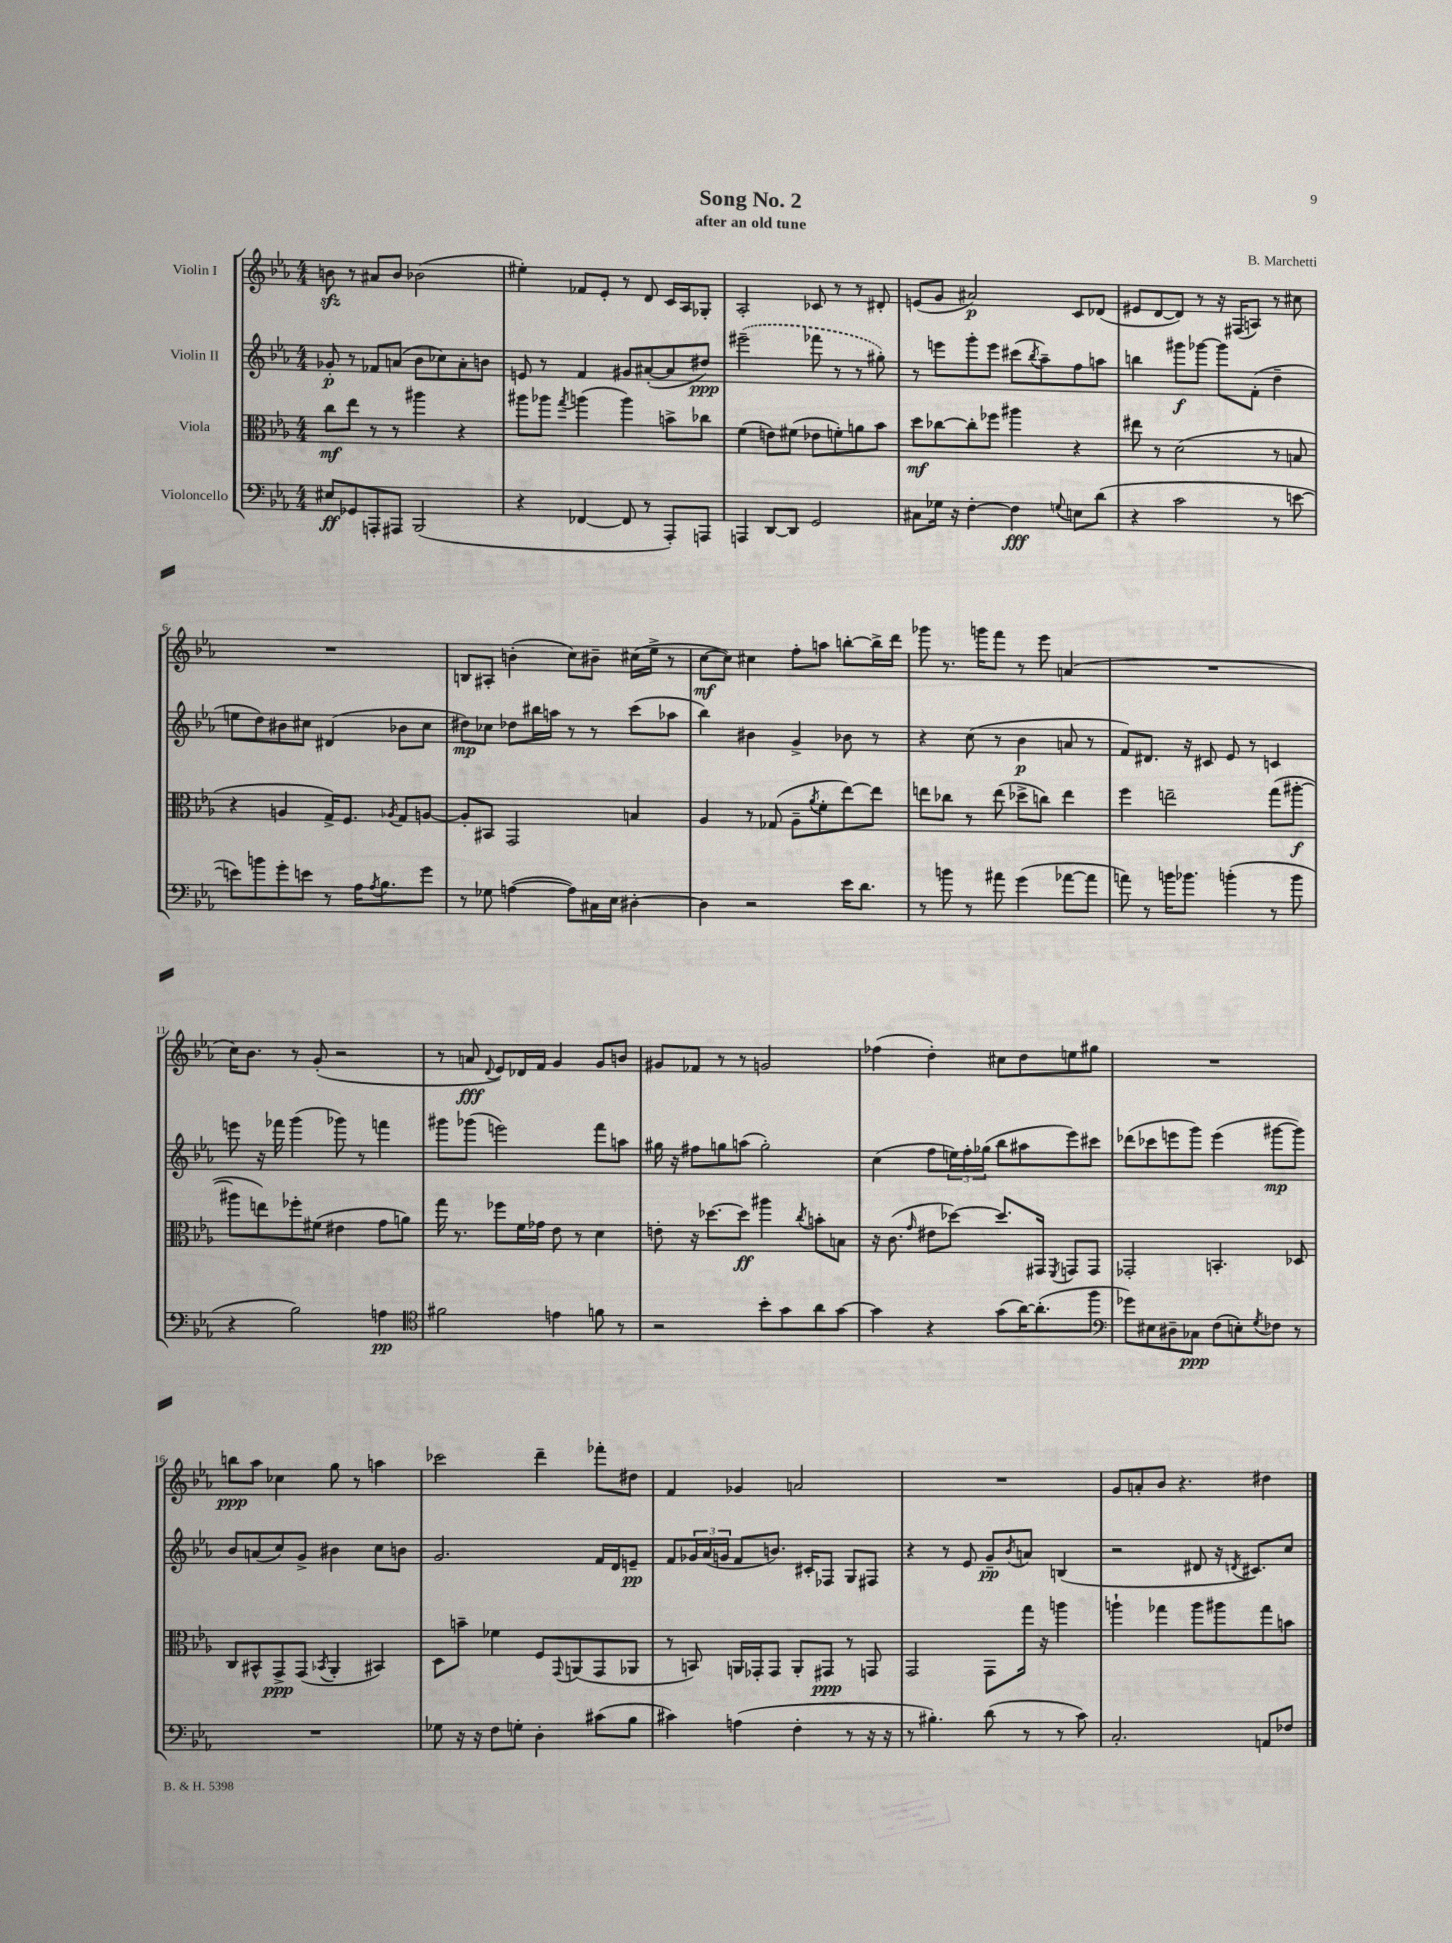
\header { title = "Song No. 2" composer = "B. Marchetti" subtitle = "after an old tune" }
<<
\new StaffGroup <<
\new Staff = "s0" \with { instrumentName = "Violin I" } {
    \clef treble \key ees \major \numericTimeSignature \time 4/4
    b'8\sfz r8 ais'8 b'8 bes'2( |
    eis''4-.) fes'8 ees'8-. r8 d'8 c'16 aes16 ges8-. |
    aes2-. ces'8 r8 r8 dis'8-. |
    e'8( g'8 ais'2\p) c'8 des'8( |
    eis'8 d'8~ d'8) r8 r16 fis16( a8) r8 cis''8 |
    R1 |
    b8 ais8-. b'4-.( c''8) bis'8-- cis''16( ees''16-> r8 |
    c''8~\mf c''8) cis''4 f''8-. a''8 b''8~-. b''16-> d'''16 |
    ges'''8 r8. g'''16 f'''8 r8 ees'''8 a'4( |
    R1 |
    c''16) bes'8. r8 g'8-.( r2 |
    r8 a'8\fff \appoggiatura { d'8 } ees'8) des'16 f'16 g'4 g'8 b'8 |
    gis'8 fes'8 r8 r8 g'2 |
    fes''4( d''4-.) cis''8 d''8 e''8 gis''8 |
    R1 |
    b''8\ppp aes''8 ces''4 g''8 r8 a''4 |
    ces'''2 d'''4-- fes'''8-. dis''8 |
    f'4 ges'4 a'2 |
    R1 |
    g'8 a'8-. bes'8 r4. dis''4 \bar "|." |
}
\new Staff = "s1" \with { instrumentName = "Violin II" } {
    \clef treble \key ees \major \numericTimeSignature \time 4/4
    ges'8-.\p r8 fes'8 a'8( bes'8 ces''8) a'8-. b'8 |
    e'8 r8 f'4 gis'8 ais'8~-.( ais'8 dis''8\ppp) |
    \once \slurDashed eis'''2--( fes'''8 r8 r8 gis''8-.) |
    r8 e'''8 g'''8-. e'''8 cis'''8( \acciaccatura { bes''8 } aes''8--) f''8 a''8 |
    b''4 gis'''8\f ges'''8~ ges'''8 f'8-.( d''4-- |
    e''8 d''8) bis'8 cis''8 dis'4( bes'8 cis''8 |
    dis''8\mp) ces''8 des''8 bis''16 a''16 r8 r8 c'''8( aes''8 |
    bes''4) bis'4 g'4-> bes'8 r8 |
    r4 c''8( r8 bes'4\p a'8 r8 |
    f'8) dis'8. r16 cis'8 ees'8 r8 c'4 |
    e'''8 r16 fes'''16 g'''4( ges'''8) r8 f'''4 |
    gis'''8 ges'''8( e'''2) f'''8 a''8 |
    gis''16 r16 fis''8 g''8 a''8( g''2-.) |
    c''4( f''8 \tuplet 3/2 { e''16) f''16-. ges''16( } bes''8 ais''8 ees'''8) cis'''8 |
    des'''8( ces'''8 e'''8 g'''8) e'''4( gis'''8~\mp gis'''8) |
    bes'8 a'8( c''8) g'8-> bis'4 c''8 b'8 |
    g'2. f'16 d'16 e'8--\pp |
    f'8 \tuplet 3/2 { ges'16 aes'16( g'16 } f'8 b'8.) cis'16-. fes8 g8 fis8 |
    r4 r8 ees'8 g'8--\pp \acciaccatura { bes'8 } a'8 b4( |
    r2 dis'8 r16 \acciaccatura { d'8 } cis'8.) c''8 \bar "|." |
}
\new Staff = "s2" \with { instrumentName = "Viola" } {
    \clef alto \key ees \major \numericTimeSignature \time 4/4
    c''8\mf ees''8 r8 r8 ais''4 r4 |
    ais''8 aes''8 \acciaccatura { g''8 } a''4( a''4) b'8-> ces''8 |
    f'4( e'8) fis'8( ees'8 f'8-.) a'8 bes'8 |
    d''8\mf ces''8~ ces''8-. fes''8 ais''4 r4 |
    eis''8 r8 d'2( r8 b8 |
    r4 a4 g16->) f8. \acciaccatura { aes8 } g8 a8~ |
    a8-. bis,8 g,2 b4 |
    aes4 r8 ges8( aes8-- \acciaccatura { aes'8 } f'8-. ees''8~) ees''8 |
    e''8 ces''8 r8 e''8( des''8-> c''8) e''4 |
    f''4 e''2-- g''8( ais''8~-.\f |
    ais''8 e''8) fes''8-. fis'8( eis'4 g'8 a'8) |
    g''16 r8. fes''8 f'16 ges'16 ees'8 r8 d'4 |
    e'8-. r16 des''8.~ des''8\ff ais''4 \acciaccatura { c''8 } b'8-. b8 |
    r16 c'8.( \grace { g'16 } eis'8 des''8~) des''8. gis,16 \acciaccatura { f,8 } g,8 g,8 |
    ges,2-. b,4.-. des8 |
    c8 bis,8-^ g,8->\ppp g,8( \acciaccatura { bes,8 } aes,4-. bis,4) |
    d8 b'8-- fes'4 f8 \appoggiatura { g,8 } a,8( g,8 aes,8 |
    r8 b,8) a,16 ges,16-. ges,8 a,8-. gis,8\ppp r8 g,8 |
    g,2 g,8 g''16 r16 a''4 |
    a''4-! ges''4 a''8 ais''8 ges''8 b'8 \bar "|." |
}
\new Staff = "s3" \with { instrumentName = "Violoncello" } {
    \clef bass \key ees \major \numericTimeSignature \time 4/4
    eis8\ff ges,8 a,,8-. ais,,8 bes,,2( |
    r4 fes,4~ fes,8 r8 aes,,8-.) a,,8 |
    a,,4 d,8~ d,8 g,2 |
    cis8 ges16 r16 f4~-. f4\fff \appoggiatura { g8 } e8 d'8( |
    r4 c'2 r8 e'8~ |
    e'8) b'8 g'8-. e'8 r8 aes16 \acciaccatura { aes8 } bes8. g'8 |
    r8 ges8 a4~( a8) cis16 ees16 dis4~-. |
    dis4 r2 ees'16 d'8. |
    r8 b'8 r8 ais'8 g'4( aes'8~ aes'8 |
    a'8) r8 b'16 bes'8. b'4-.( r8 b'8 |
    r4 bes2) a4\pp |
    \clef tenor fis'2 e'4 f'8 r8 |
    r2 bes'8-. g'8 aes'8 g'8~ |
    g'4 r4 g'8( aes'16~) aes'8.-.( f''8 |
    \clef bass ges'8) eis8 dis8-- ces8\ppp f8( e8-.) \acciaccatura { g8 } fes8 r8 |
    R1 |
    ges8 r16 r16 f8 g8-. d4-. cis'8( bes8 |
    cis'4) a4( f4-. r8 r16 r16 |
    r8 bis4.-.) d'8( r8 r8 c'8) |
    c2.-. a,8 fes8 \bar "|." |
}
>>
>>
